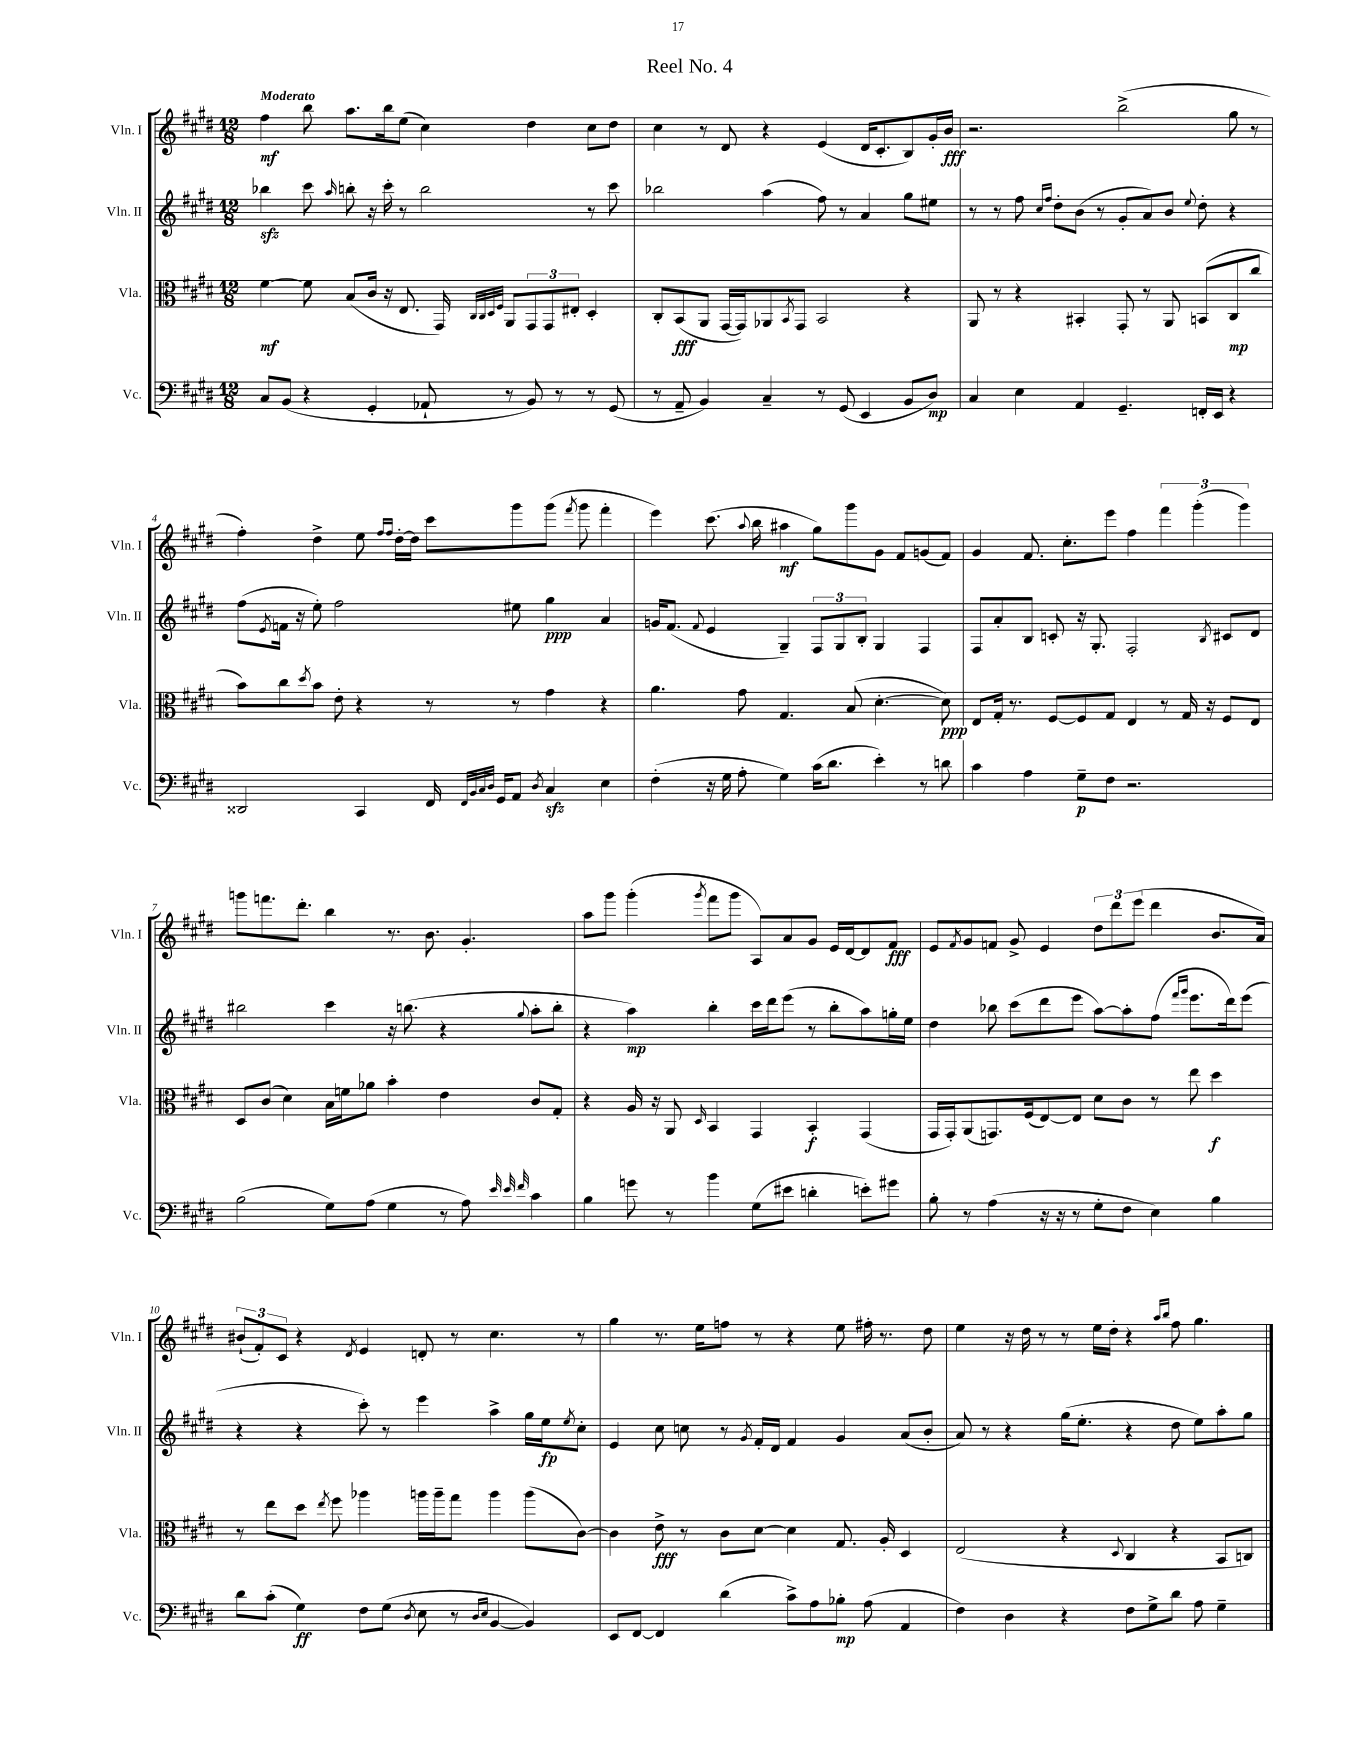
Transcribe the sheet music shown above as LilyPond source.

\header { title = "Reel No. 4" }
<<
\new StaffGroup <<
\new Staff = "s0" \with { instrumentName = "Vln. I" shortInstrumentName = "Vln. I" } {
    \clef treble \key e \major \numericTimeSignature \time 12/8 \tempo "Moderato"
    fis''4\mf b''8 a''8. b''16 e''8( cis''4) dis''4 cis''8 dis''8 |
    cis''4 r8 dis'8 r4 e'4( dis'16 cis'8.-. b8) gis'16-. b'16\fff |
    r2. b''2->( gis''8 r8 |
    fis''4-.) dis''4-> e''8 \grace { fis''16 fis''16 } dis''16~-. dis''16 cis'''8 gis'''8 gis'''8( \acciaccatura { fis'''8 } gis'''8 fis'''4-. |
    e'''4) cis'''8.( \appoggiatura { a''8 } b''16 ais''4\mf gis''8) gis'''8 gis'8 fis'8 g'8( fis'8) |
    gis'4 fis'8. cis''8.-. e'''8 fis''4 \tuplet 3/2 { fis'''4 gis'''4-.( gis'''4) } |
    g'''8 f'''8. dis'''8.-. b''4 r8. b'8. gis'4.-. |
    a''8 gis'''8 gis'''4-.( \acciaccatura { gis'''8 } fis'''8 gis'''8 a8) a'8 gis'8 e'16 dis'16~ dis'8 fis'8\fff |
    e'8 \acciaccatura { fis'8 } gis'8 f'8 gis'8-> e'4 \tuplet 3/2 { dis''8 dis'''8 e'''8( } dis'''4 b'8. a'16) |
    \tuplet 3/2 { bis'8-!( fis'8-.) cis'8 } r4 \acciaccatura { dis'8 } e'4 d'8-. r8 cis''4. r8 |
    gis''4 r8. e''16 f''8 r8 r4 e''8 fis''16-. r8. dis''8 |
    e''4 r16 dis''16 r8 r8 e''16 dis''16-. r4 \grace { a''16 b''16 } fis''8 gis''4. \bar "|." |
}
\new Staff = "s1" \with { instrumentName = "Vln. II" shortInstrumentName = "Vln. II" } {
    \clef treble \key e \major \numericTimeSignature \time 12/8
    bes''4\sfz cis'''8 \grace { a''16 } b''8-. r16 cis'''16-. r8 b''2 r8 cis'''8 |
    bes''2 a''4( fis''8) r8 a'4 gis''8 eis''8 |
    r8 r8 fis''8 \grace { cis''16 fis''16 } dis''8-. b'8( r8 gis'8-. a'8) b'8 \appoggiatura { e''8 } dis''8-. r4 |
    fis''8( \acciaccatura { e'8 } f'16 r16 e''8-.) fis''2 eis''8 gis''4\ppp a'4 |
    g'16 fis'8.( \appoggiatura { fis'8 } e'4 gis4--) \tuplet 3/2 { fis8 gis8 b8-. } gis4 fis4 |
    fis8 a'8-. b8 c'8-. r16 gis8.-. fis2-. \acciaccatura { b8 } cis'8 dis'8 |
    bis''2 cis'''4 r16 b''8.( r4 \appoggiatura { gis''8 } a''8-. b''8-. |
    r4 a''4\mp) b''4-. cis'''16 dis'''16 e'''8( r8 b''8-. a''8) g''16-. e''16 |
    dis''4 bes''8 cis'''8( dis'''8 e'''8 a''8~) a''8-. fis''8( \grace { fis'''16 gis'''16 } e'''8. dis'''16) e'''8( |
    r4 r4 cis'''8-.) r8 e'''4 a''4-> gis''16 e''16\fp \acciaccatura { e''8 } cis''8-. |
    e'4 cis''8 c''8 r8 \acciaccatura { gis'8 } fis'16-. dis'16 fis'4 gis'4 a'8( b'8-. |
    a'8) r8 r4 gis''16( e''8.-. r4 dis''8 e''8) a''8-. gis''8 \bar "|." |
}
\new Staff = "s2" \with { instrumentName = "Vla." shortInstrumentName = "Vla." } {
    \clef alto \key e \major \numericTimeSignature \time 12/8
    fis'4~\mf fis'8 b8( cis'16 r16 e8. gis,16) \grace { cis32 cis32 dis32 fis32 } a,8 \tuplet 3/2 { gis,8 gis,8 eis8-. } dis4-. |
    cis8-. b,8\fff( a,8 gis,16~ gis,16) aes,8 \acciaccatura { b,8 } gis,8 b,2 r4 |
    a,8 r8 r4 bis,4-. gis,8-. r8 a,8 b,8( cis8\mp cis''8 |
    b'8) cis''8 \acciaccatura { dis''8 } b'8 e'8-. r4 r8 r8 gis'4 r4 |
    a'4. gis'8 gis4. b8( dis'4.~-. dis'8\ppp) |
    e8 gis16-. r8. fis8~ fis8 gis8 e4 r8 gis16 r16 fis8 e8 |
    dis8 cis'8( dis'4) b16 f'16 aes'8 b'4-. e'4 cis'8 gis8-. |
    r4 a16 r16 a,8 \grace { dis16 } b,4 gis,4 b,4-.\f gis,4( |
    gis,16 gis,16-.) a,8( g,8.) fis16( e8~) e8 dis'8 cis'8 r8 e''8 dis''4\f |
    r8 e''8 dis''8 \acciaccatura { e''8 } fis''8 aes''4 a''16 a''16-- gis''8 a''4 a''8( cis'8~) |
    cis'4 e'8->\fff r8 cis'8 dis'8~ dis'4 gis8. a16-. dis4 |
    e2( r4 \appoggiatura { dis8 } cis4 r4 b,8 c8) \bar "|." |
}
\new Staff = "s3" \with { instrumentName = "Vc." shortInstrumentName = "Vc." } {
    \clef bass \key e \major \numericTimeSignature \time 12/8
    cis8 b,8( r4 gis,4-. aes,8-! r8 b,8) r8 r8 gis,8( |
    r8 a,8-- b,4) cis4-- r8 gis,8( e,4 b,8 dis8\mp) |
    cis4 e4 a,4 gis,4.-- f,16-. e,16 r4 |
    disis,2 cis,4 fis,16 \grace { fis,32 b,32 cis32 dis32 } gis,16 a,8 \acciaccatura { dis8 } cis4\sfz e4 |
    fis4-.( r16 gis16 a8-. gis4) cis'16( dis'8. e'4-.) r8 d'8 |
    cis'4 a4 gis8--\p fis8 r2. |
    b2( gis8) a8( gis4 r8 a8) \grace { e'32 e'32 fis'32 } cis'4 |
    b4 g'8 r8 b'4 gis8( eis'8 d'4-. e'8-.) gis'8 |
    b8-. r8 a4( r16 r16 r8 gis8-. fis8 e4) b4 |
    dis'8 cis'8-.( gis4\ff) fis8 gis8( \acciaccatura { dis8 } e8 r8 \grace { dis16 e16 } b,4~ b,4) |
    e,8 fis,8~ fis,4 dis'4( cis'8->) a8 bes8-.\mp a8( a,4 |
    fis4) dis4 r4 fis8 gis8-> dis'8 a8 gis4-- \bar "|." |
}
>>
>>
